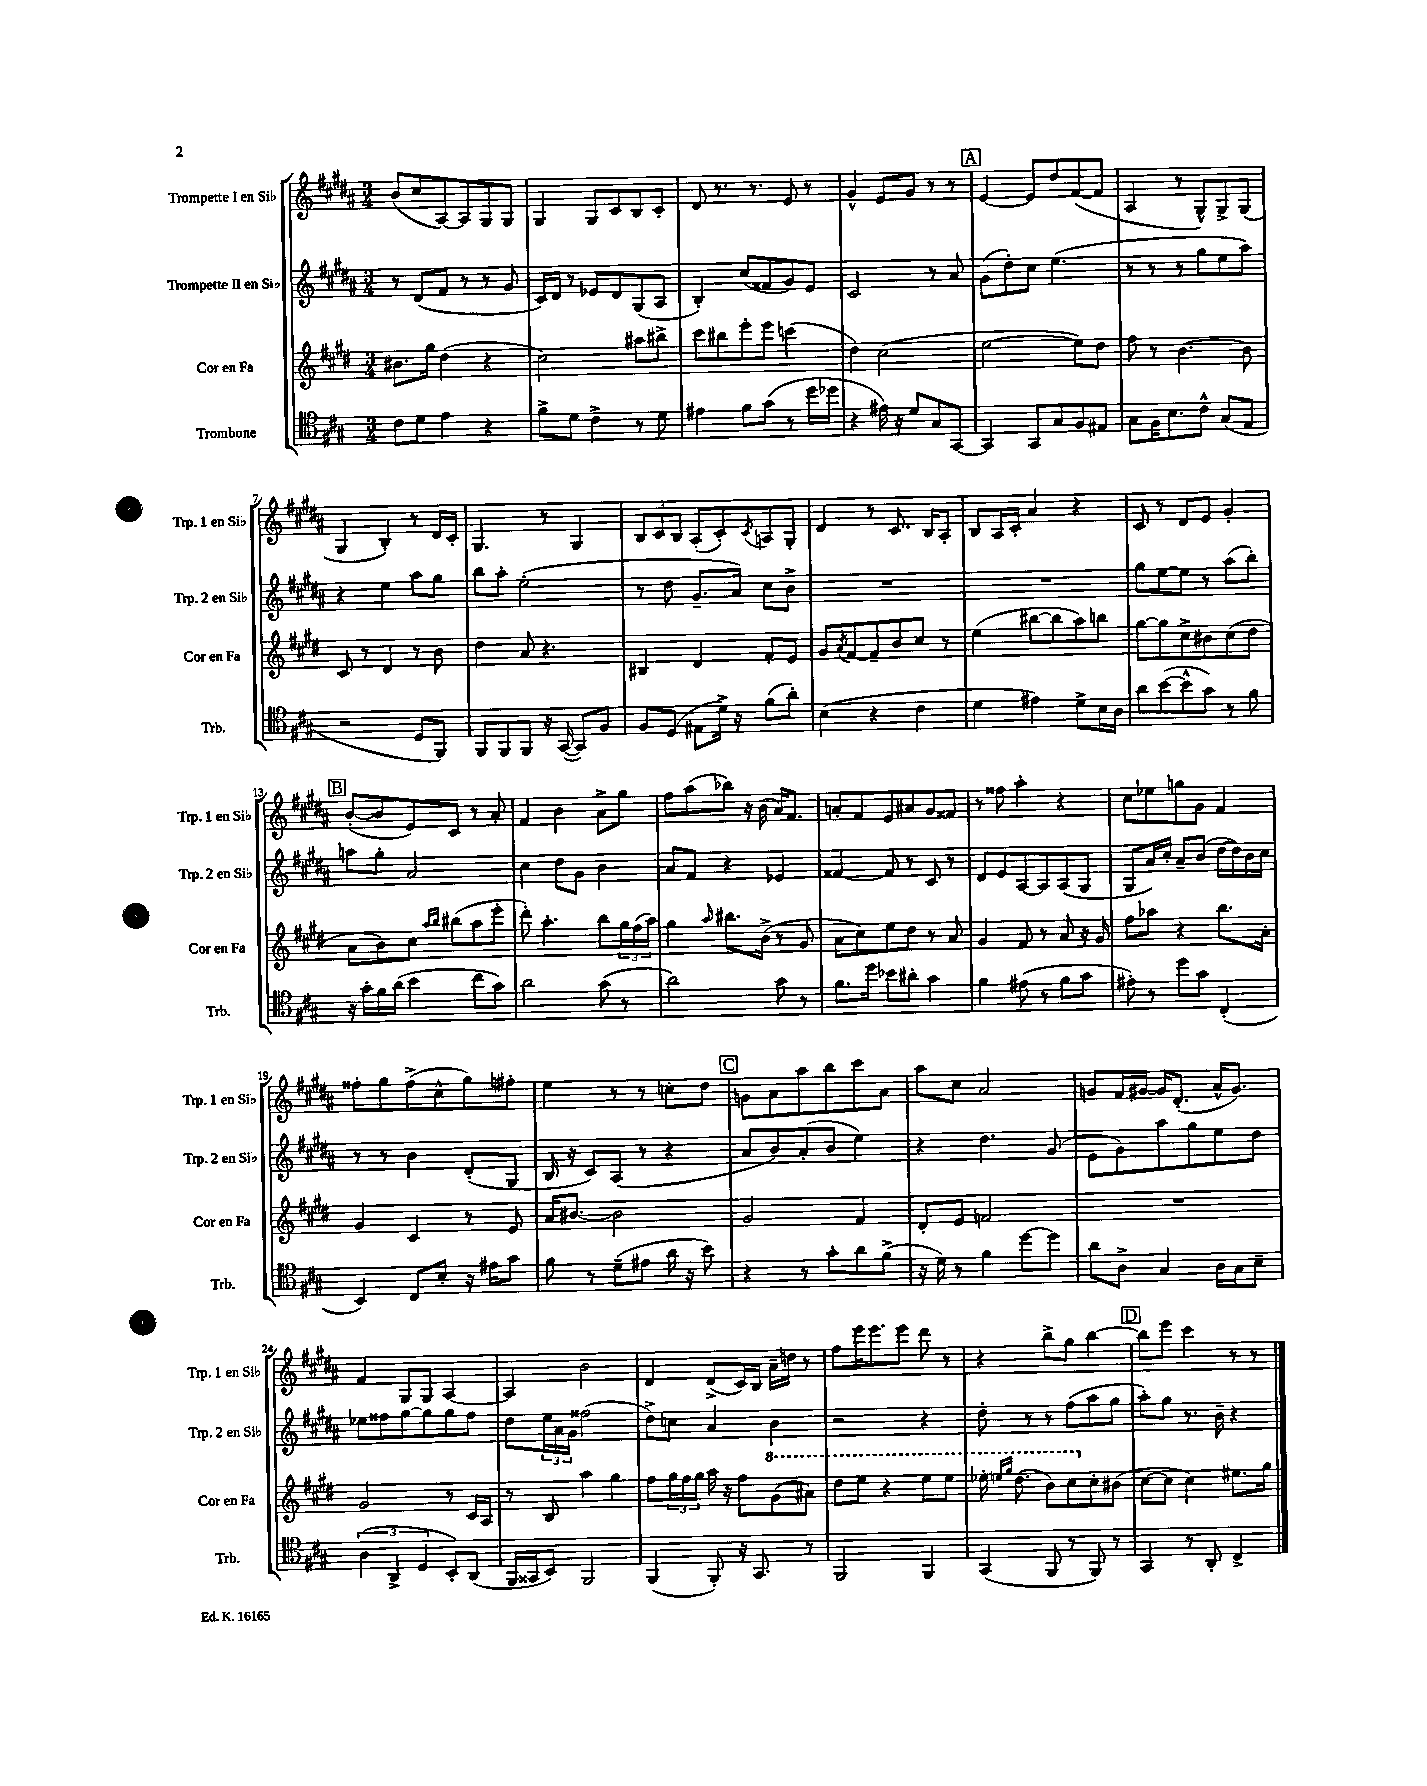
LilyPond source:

<<
\new StaffGroup <<
\new Staff = "s0" \with { instrumentName = "Trompette I en Sib" shortInstrumentName = "Trp. 1 en Sib" } {
    \clef treble \key b \major \numericTimeSignature \time 3/4
    b'8( cis''8 ais8~) ais8 gis8 gis8 |
    gis4 gis8 cis'8 b8 cis'8-. |
    dis'8 r8. r8. e'8 r8 |
    gis'4-^ e'8 gis'8 r8 r8 |
    \mark \markup { \box "A" } e'4~ e'8 dis''8 fis'8~( fis'8 |
    ais4 r8 gis8-^) gis8-> gis8( |
    gis4 b4-.) r8 dis'16 cis'16-. |
    gis4. r8 gis4 |
    \tuplet 3/2 { b8 cis'8 b8 } ais8-.( cis'8-.) \acciaccatura { cis'8 } a8 gis8-. |
    dis'4 r8 cis'8. b16 ais8-. |
    b8 ais16 cis'16-. ais'4 r4 |
    cis'8 r8 dis'8 e'8 gis'4-. |
    \mark \markup { \box "B" } b'8~-.( b'8 e'8) cis'8 r8 ais'8-. |
    fis'4 b'4 ais'8-> gis''8 |
    fis''8 ais''8( bes''8) r16 b'16( ais'16) fis'8. |
    a'8-. fis'8 e'8 ais'8 gis'8 fisis'8 |
    r8 fisis''8 ais''4-. r4 |
    cis''8 ees''8 g''8 gis'8 fis'4 |
    fisis''8-. gis''8 fisis''8->( cis''8-^ gis''8) fis''8-. |
    e''4 r8 r8 c''8-. dis''8 |
    \mark \markup { \box "C" } g'8 ais'8 ais''8 b''8 cis'''8 ais'8 |
    ais''8 cis''8 ais'2 |
    g'8 fis'16 gis'16~ gis'16 dis'8.-.( ais'16-^ gis'8.) |
    fis'4 gis8 gis8 ais4~ |
    ais4 b'2 |
    dis'4 dis'8->( cis'16) b16 ais'16-- d''16 r8 |
    fis''8 e'''16 e'''8. e'''8 dis'''8 r8 |
    r4 b''8-> gis''8 b''4~ |
    \mark \markup { \box "D" } b''8 e'''8 cis'''4 r8 r8 \bar "|." |
}
\new Staff = "s1" \with { instrumentName = "Trompette II en Sib" shortInstrumentName = "Trp. 2 en Sib" } {
    \clef treble \key b \major \numericTimeSignature \time 3/4
    r8 dis'8( fis'8 r8 r8 gis'8 |
    cis'16) dis'16 r8 ees'8 dis'8 gis8( ais8 |
    b4-.) cis''8( fisis'8 gis'8) e'8 |
    cis'2 r8 ais'8 |
    \mark \markup { \box "A" } gis'8( dis''8-.) cis''8 e''4.( |
    r8 r8 r8 gis''8 e''8 ais''8) |
    r4 e''4 ais''8 gis''8 |
    b''8 ais''8-. e''2-.( |
    r8 dis''8 gis'8.-- ais'16) cis''8 b'8-> |
    R2. |
    R2. |
    gis''8 e''8~ e''8 r8 ais''8( b''8-.) |
    \mark \markup { \box "B" } a''8 gis''8-. ais'2 |
    cis''4 dis''8 gis'8 b'4 |
    ais'8 fis'8 r4 ees'4 |
    fisis'4~ fisis'8 r8 cis'8 r8 |
    dis'8 e'8 ais8~ ais8 ais8( gis8 |
    gis8 ais'16) cis''16-. ais'8-- b'8( dis''16~ dis''16) b'16 cis''16 |
    r8 r8 b'4 dis'8-.( gis8 |
    b16 r16 cis'8) ais8( r8 r4 |
    \mark \markup { \box "C" } ais'8 b'8) ais'8-.( b'8 e''4) |
    r4 dis''4. gis'8( |
    e'8 gis'8) ais''8 gis''8 e''8 dis''8 |
    ees''8 fisis''8 gis''8~ gis''8 gis''8 fisis''8 |
    dis''8 \tuplet 3/2 { e''16 ais'16 gis'16 } fisis''2( |
    dis''8->) c''8 ais'4 b'4 |
    r2 r4 |
    dis''8-. r8 r8 fis''8( ais''8 gis''8 |
    \mark \markup { \box "D" } ais''8-.) gis''8 r8. b'16-- r4 \bar "|." |
}
\new Staff = "s2" \with { instrumentName = "Cor en Fa" shortInstrumentName = "Cor en Fa" } {
    \clef treble \key e \major \numericTimeSignature \time 3/4
    bis'8. gis''16 dis''4( r4 |
    cis''2) ais''8 bis''8-> |
    cis'''8 bis''8 e'''8-. e'''8 c'''4( |
    dis''4) cis''2( |
    \mark \markup { \box "A" } e''2~ e''8) dis''8 |
    fis''8 r8 b'4.~ b'8 |
    cis'8 r8 dis'4 r8 b'8 |
    dis''4 a'8 r4. |
    bis4 dis'4 fis'8-. e'8 |
    gis'8 \acciaccatura { a'8 } fis'8~ fis'8-- b'8 cis''8 r8 |
    e''4( bis''8~ bis''8 a''8) b''8 |
    gis''8~ gis''8 cis''8-> bis'8 cis''8( dis''8 |
    \mark \markup { \box "B" } a'8 b'8) cis''8 \grace { a''16 b''16 } bis''8( a''8 e'''8-. |
    dis'''8-.) a''4.-. b''8 \tuplet 3/2 { gis''16 fis''16( a''16) } |
    gis''4 \grace { a''16 } bis''8. b'16->( r8 gis'8 |
    a'8 cis''8) e''8 dis''8 r8 a'8 |
    gis'4 fis'8 r8 a'8 r16 gis'16 |
    fis''8 aes''8 r4 b''8. a'16-. |
    gis'4 cis'4 r8 e'8 |
    a'16 bis'8.~ bis'2 |
    \mark \markup { \box "C" } gis'2 fis'4 |
    dis'8-. e'8 f'2 |
    R2. |
    gis'2 r8 cis'16 a16 |
    r8 b8 a''4 gis''4 |
    fis''8 \tuplet 3/2 { gis''16 fis''16 gis''16 } a''16 r16 fis''8 \ottava #1 gis''8( ais''8) |
    dis'''8 e'''8 r4 e'''8 e'''8 |
    ees'''16-. \grace { e'''16 gis'''16 } dis'''8.( b''8) cis'''8 \ottava #0 cis''8-. bis'8( |
    \mark \markup { \box "D" } cis''8~ cis''8 cis''4) eis''8. gis''16 \bar "|." |
}
\new Staff = "s3" \with { instrumentName = "Trombone" shortInstrumentName = "Trb." } {
    \clef tenor \key a \major \numericTimeSignature \time 3/4
    cis'8 d'8 e'4 r4 |
    fis'8-> d'8 cis'4-> r8 d'8 |
    eis'4 fis'8 gis'8( r8 d''16 des''16 |
    r4 eis'16) r16 d'8 gis8 gis,8~ |
    \mark \markup { \box "A" } gis,4 gis,8 gis8 fis8 eis8 |
    gis8 fis16 b8. cis'8-^ gis8( e8 |
    r2 d8 fis,8) |
    fis,8 fis,8 fis,8 r16 gis,16~( gis,8) fis8 |
    fis8 d8( eis8 d'16->) r16 fis'8( a'8-.) |
    b4( r4 cis'4 |
    d'4 eis'4) d'8-> b16 a16 |
    a'8 b'8~( b'8-^ gis'8) r8 fis'8 |
    \mark \markup { \box "B" } r16 gis'16-. fis'16 a'16( b'4 cis''8 gis'8) |
    a'2 gis'8( r8 |
    a'2) gis'8 r8 |
    fis'8. d''16 bes'8 ais'8-. gis'4 |
    fis'4 eis'8( r8 fis'8 gis'8 |
    eis'8-.) r8 d''8 gis'8 cis4-.( |
    b,4) cis8 b8-. r16 eis'16 gis'8 |
    fis'8 r8 d'8--( eis'8 a'16 r16 b'8) |
    \mark \markup { \box "C" } r4 r8 gis'8-. a'8 fis'8->( |
    r16 d'16) r8 fis'4 d''8~ d''8 |
    a'8 a8-> gis4 a16 gis16 b8-- |
    \tuplet 3/2 { a4( a,4-> d4 } b,8-.) a,8( |
    fis,16 gisis,16 b,8) fis,2 |
    fis,4( fis,8-.) r16 gis,8. r8 |
    fis,2 fis,4 |
    gis,4( fis,8 r8 fis,8) r8 |
    \mark \markup { \box "D" } gis,4 r8 a,8-. cis4-> \bar "|." |
}
>>
>>
